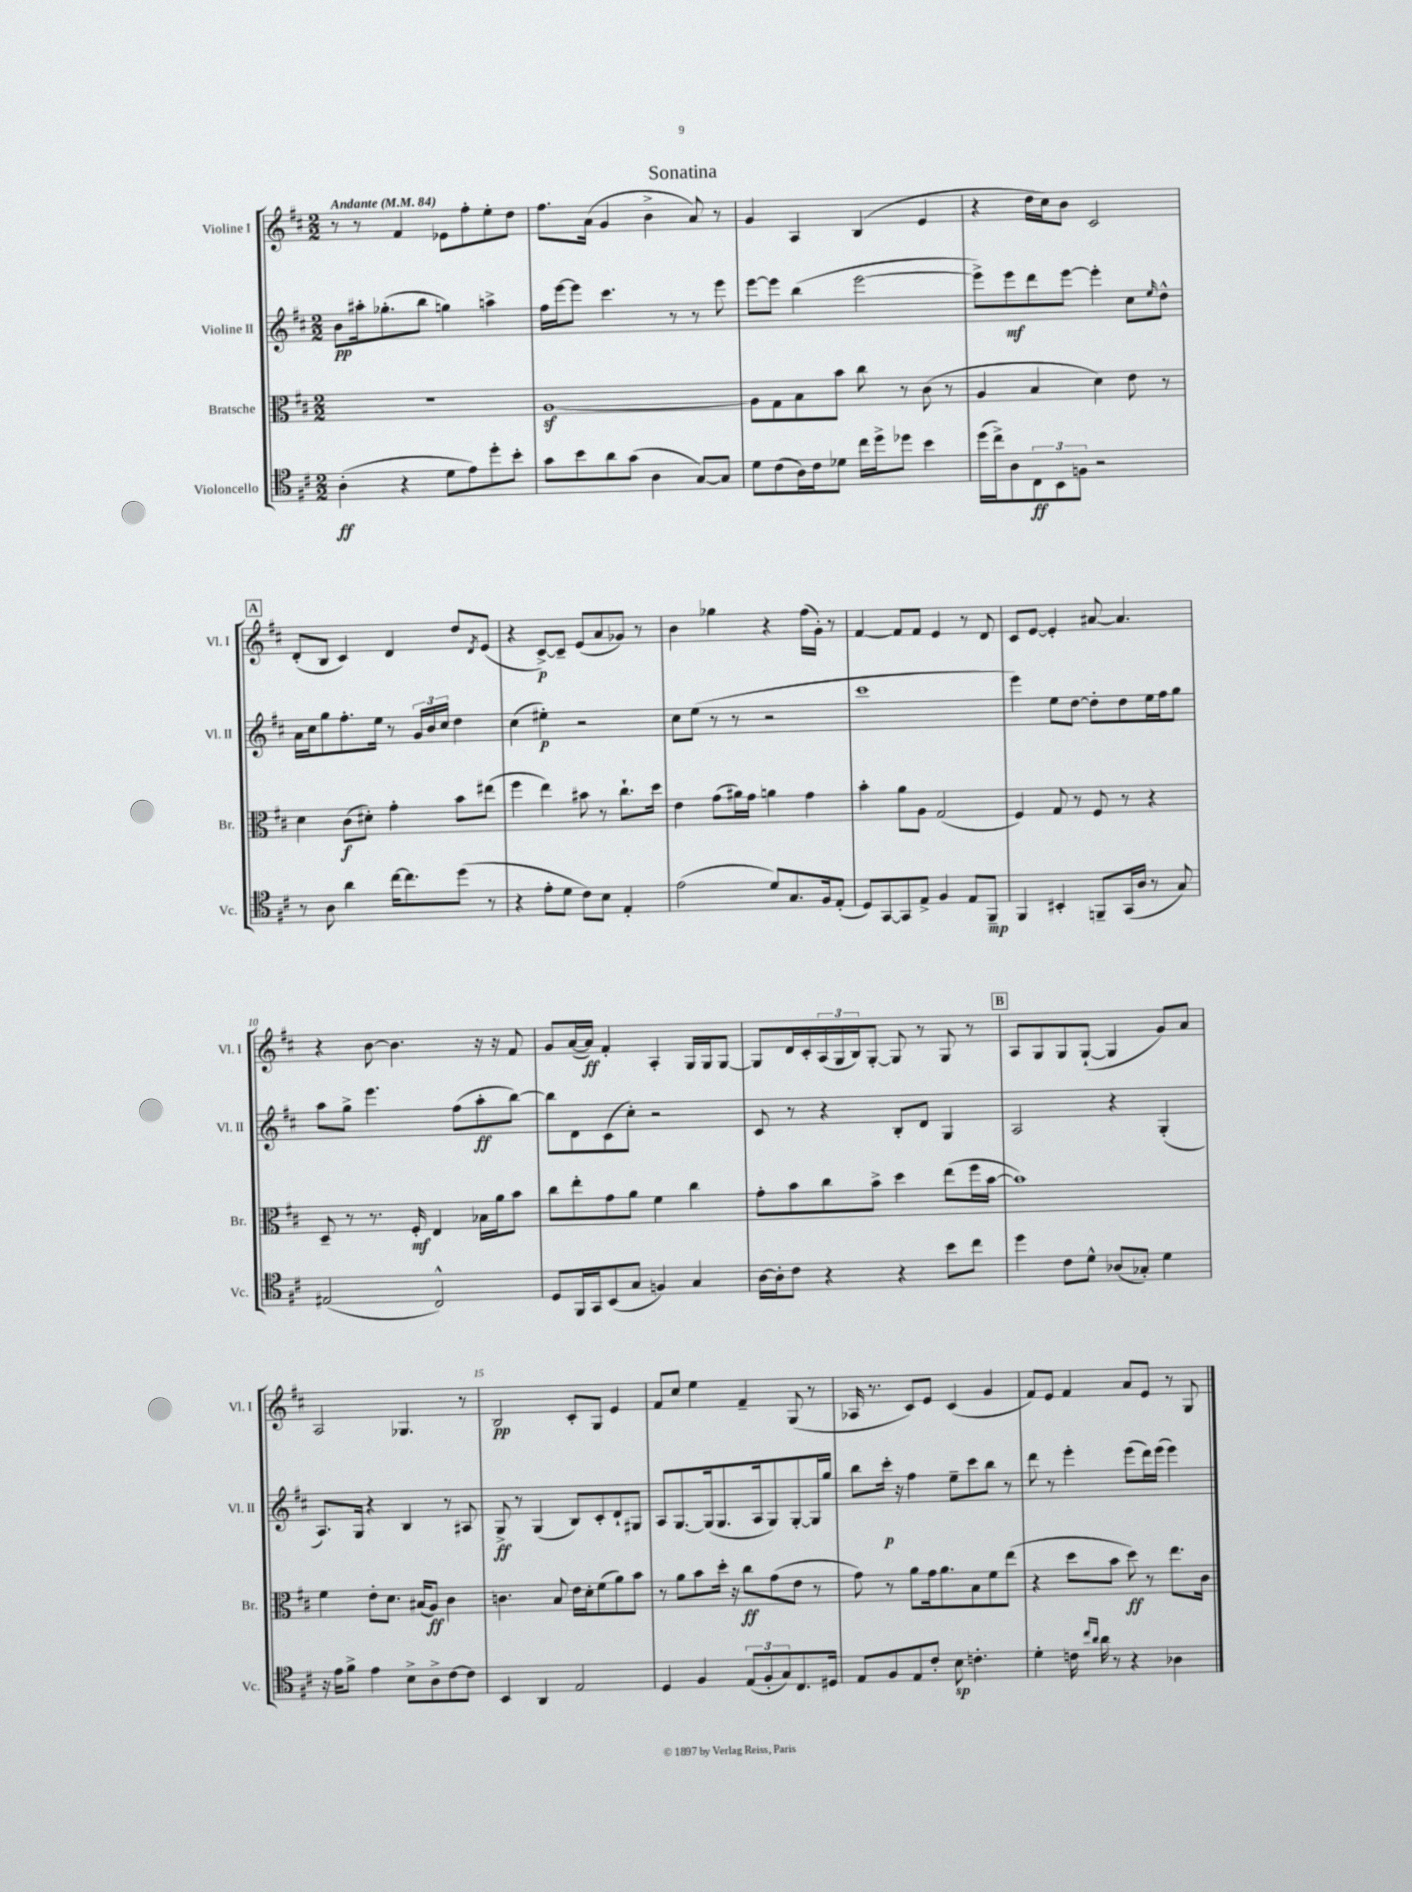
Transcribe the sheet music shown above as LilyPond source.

\header { title = "Sonatina" }
<<
\new StaffGroup <<
\new Staff = "s0" \with { instrumentName = "Violine I" shortInstrumentName = "Vl. I" } {
    \clef treble \key d \major \numericTimeSignature \time 2/2 \tempo "Andante" 4 = 84
    r8 r8 fis'4 ees'8 fis''8-. e''8-. d''8 |
    fis''8. a'16( g'4 b'4-> a'8) r8 |
    g'4 a4 b4( e'4 |
    r4 d''16 cis''16) b'8 cis'2 |
    \mark \markup { \box "A" } d'8-.( b8 cis'4) d'4 d''8 \acciaccatura { d'8 } e'8( |
    r4 cis'8~->\p) cis'8-- e'8( a'8 ges'8) r8 |
    b'4 ges''4 r4 fis''16( g'16-.) r8 |
    fis'4~ fis'8 fis'8 e'4 r8 d'8 |
    cis'8 e'8~ e'4-. ais'8~ ais'4. |
    r4 b'8~ b'4. r16 r16 fis'8 |
    g'8 a'16~( a'16\ff) fis'4-. a4-. g16 g16 g8~ |
    g8 d'16 cis'16-. \tuplet 3/2 { a16( g16 b16) } g8~-. g8 r8 g8 r8 |
    \mark \markup { \box "B" } a8 g8 g8 g8~-!( g4 g'8) a'8 |
    a2 ges4. r8 |
    b2\pp cis'8-. g8 e'4 |
    fis'8 cis''8 e''4 fis'4-- g8( r8 |
    aes16 r8. cis'8) e'8 cis'4( g'4 |
    fis'8) e'8 fis'4 a'8 e'8 r8 g8 \bar "|." |
}
\new Staff = "s1" \with { instrumentName = "Violine II" shortInstrumentName = "Vl. II" } {
    \clef treble \key d \major \numericTimeSignature \time 2/2
    b'8\pp ais''16-. ges''8.-.( b''8 g''4) a''4-> |
    fis''16 e'''16~ e'''8 cis'''4. r8 r8 e'''8 |
    e'''8~ e'''8 b''4( e'''2~ |
    e'''8->) e'''8\mf d'''8 e'''8~ e'''4-. cis''8 \grace { e''16 } d''8-^ |
    \mark \markup { \box "A" } a'16 cis''16 g''8 fis''8.-. e''16 r8 \tuplet 3/2 { g'16 b'16 cis''16 } d''4 |
    cis''4( eis''4-.\p) r2 |
    cis''8 e''8( r8 r8 r2 |
    cis'''1 |
    e'''4) e''8 d''8~ d''8-. d''8 e''16 fis''16 g''8 |
    a''8 g''8-> e'''4. fis''8( a''8-.\ff b''8~) |
    b''8 d'8 cis'8( cis''8-.) r2 |
    cis'8 r8 r4 b8-. d'8 g4 |
    \mark \markup { \box "B" } a2 r4 g4-.( |
    a8.) g16 r4 b4 r8 ais8 |
    g8->\ff r8 g4( b8) cis'8-. d'8-! gis8 |
    a8 g8.~ g16( g8. a16 g8) g8~-. g16 g''16 |
    b''8 cis'''16-.\p r16 fis''4 e''8-- cis'''8 b''8 r8 |
    d'''8 r8 e'''4-. e'''8( d'''16) e'''16( e'''4) \bar "|." |
}
\new Staff = "s2" \with { instrumentName = "Bratsche" shortInstrumentName = "Br." } {
    \clef alto \key d \major \numericTimeSignature \time 2/2
    R1 |
    a1~\sf |
    a8 g8 b8 b'8 cis''8 r8 cis'8( r8 |
    a4 b4 d'4) e'8 r8 |
    \mark \markup { \box "A" } d'4 cis'8\f( dis'8-.) g'4-. b'8 eis''8( |
    fis''4 e''4) bis'8 r8 cis''8.-! d''16 |
    e'4 g'8( ais'16) g'16 a'4 g'4 |
    b'4-. a'8 a8 g2( |
    fis4) g8 r8 fis8 r8 r4 |
    d8-- r8 r8. fis16-.\mf e4 bes16 a'16 b'8 |
    cis''8 e''8-. g'8 a'8 fis'4 cis''4 |
    g'8-. b'8 cis''8 b'8-> d''4 e''8( fis''16 b'16~ |
    \mark \markup { \box "B" } b'1) |
    fis'4 e'8-. d'8. bis16( a8\ff) cis'4 |
    c'4. b8 e'16 d'16-. fis'8( a'8) b'8 |
    r8 a'8 b'8 d''16-. r16 cis''8\ff g'8( e'8 r8 |
    g'8) r8 a'8 g'16 a'8. b8 fis'8 e''8( |
    r4 d''8 b'8 d''8\ff) r8 e''8. cis'16 \bar "|." |
}
\new Staff = "s3" \with { instrumentName = "Violoncello" shortInstrumentName = "Vc." } {
    \clef tenor \key d \major \numericTimeSignature \time 2/2
    a4-.\ff( r4 d'8 e'8) d''8-. b'8-. |
    g'8 b'8 a'8 g'8( a4 g8~) g8 |
    d'8 cis'8( a16) cis'16 des'8 cis''16 d''16-> des''8 b'4 |
    d''16( cis''16->) a8 \tuplet 3/2 { cis8\ff b,8 f8 } r2 |
    \mark \markup { \box "A" } r8 a8 a'4 cis''16~ cis''8. d''8( r8 |
    r4 e'8-. d'8 cis'8) b8 e4-. |
    e'2( d'8) g8. fis16 e8-.( |
    d8) g,8~ g,8 e8-> fis4 e8 fis,8--\mp |
    fis,4 bis,4-. f,8-- g,16( a16 r8 g8) |
    eis2( cis2-^) |
    d8 fis,16 g,16 b,8( g8 f4) g4 |
    a16~ a16-. cis'8 r4 r4 b'8 cis''8 |
    \mark \markup { \box "B" } d''4 cis'8 d'8-^ aes8( ges8-.) d'4 |
    r16 e'16 fis'8-> e'4 b8-> a8-> cis'8~ cis'8 |
    b,4 a,4 e2 |
    d4 fis4 \tuplet 3/2 { e8( fis8-. g8) } cis8. dis16 |
    e8 fis8 e8 cis'8-. b8\sp c'4.-. |
    d'4-. c'16 \grace { cis''16 a'16 } a'16 r8 r4 aes4 \bar "|." |
}
>>
>>
\layout { \context { \Score \override BarNumber.break-visibility = ##(#f #t #t) barNumberVisibility = #(every-nth-bar-number-visible 5) } }
